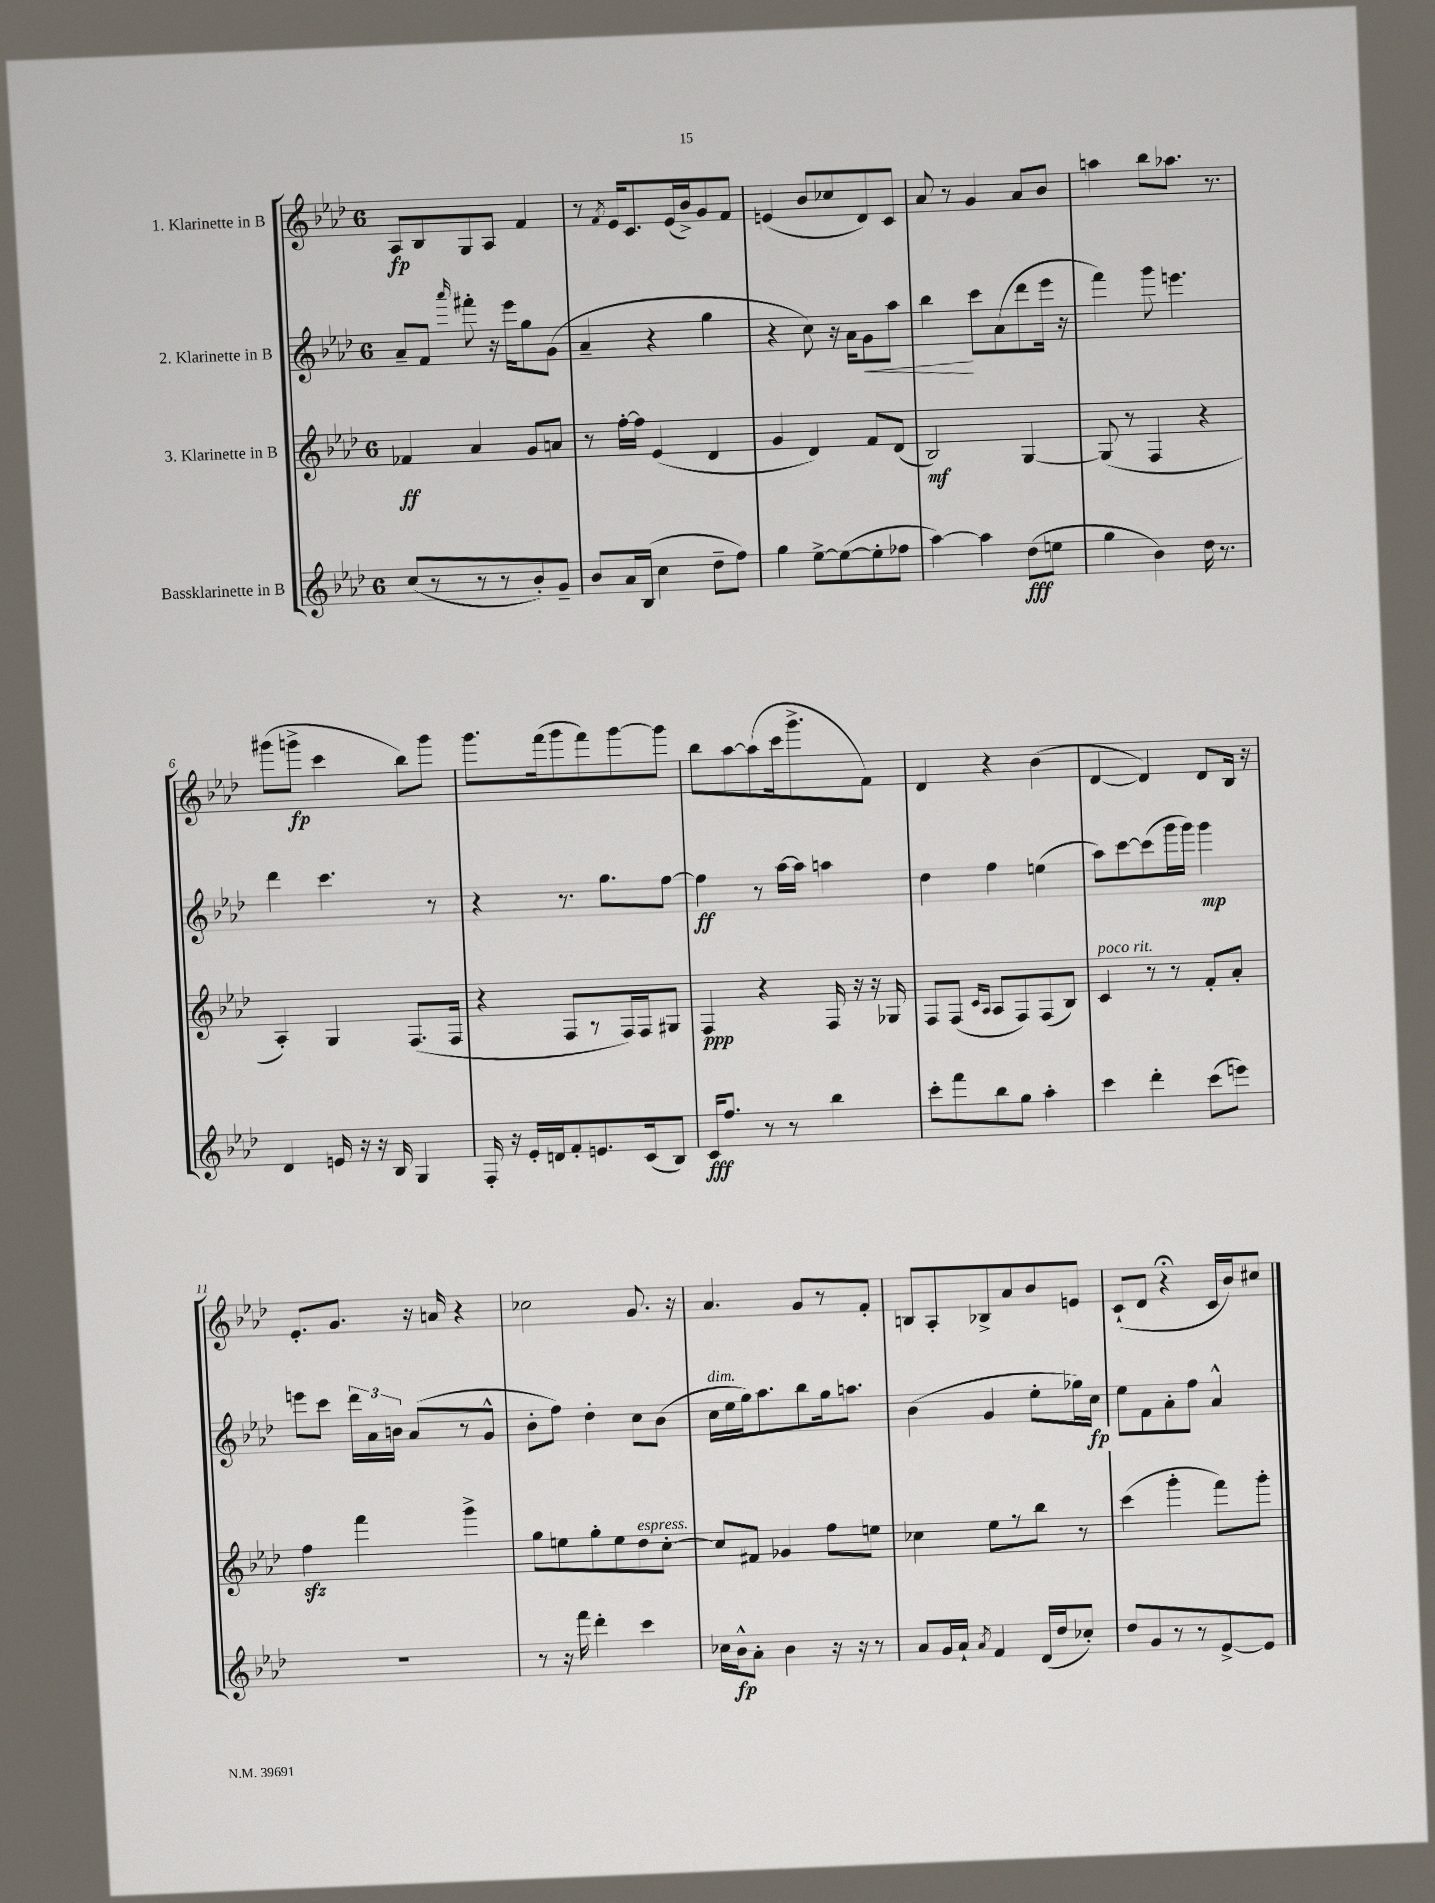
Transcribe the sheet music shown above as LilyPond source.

<<
\new StaffGroup <<
\new Staff = "s0" \with { instrumentName = "1. Klarinette in B" } {
    \clef treble \key aes \major \once \override Staff.TimeSignature.style = #'single-digit \time 6/8
    \autoBeamOff aes8[\fp bes8 g8 aes8] f'4 |
    r8 \acciaccatura { f'8 } ees'16[ c'8. ees'16( bes'16->) g'8 f'8] |
    e'4( bes'8[ ces''8 des'8) c'8] |
    aes'8 r8 g'4 aes'8[ bes'8] |
    a''4 bes''8[ aes''8.] r8. |
    gis'''8[( g'''8]->\fp c'''4 bes''8[) g'''8] |
    g'''8.[ f'''16( g'''8 f'''8) g'''8~ g'''8] |
    bes''8[ aes''8~ aes''8( c'''16 g'''8.-> f'8]) |
    des'4 r4 bes'4( |
    des'4~ des'4) des'8[ bes16] r16 |
    ees'8.[-. g'8.] r16 a'16 r4 |
    ces''2 g'8. r16 |
    aes'4. g'8[ r8 f'8]-. |
    b8[ aes8-. bes8-> aes'8 bes'8 e'8] |
    c'8[-!( des'8] r4\fermata c'16[ bes'16) cis''8] \bar "|." |
}
\new Staff = "s1" \with { instrumentName = "2. Klarinette in B" } {
    \clef treble \key aes \major \once \override Staff.TimeSignature.style = #'single-digit \time 6/8
    \autoBeamOff aes'8[-- f'8] \grace { aes'''16 } fis'''8-. r16 ees'''16[ g''8 g'8]( |
    aes'4-- r4 g''4 |
    r4 c''8) r16 aes'16[ g'8\< aes''8] |
    bes''4\! c'''8[ aes'8( des'''8 ees'''16] r16 |
    f'''4) g'''8 e'''4. |
    des'''4 c'''4. r8 |
    r4 r8. g''8.[ f''8]~ |
    f''4\ff r8 aes''16[~ aes''16] a''4 |
    des''4 f''4 e''4( |
    aes''8[) c'''8~ c'''8( g'''16 g'''16]) g'''4\mp |
    e'''8[ c'''8] \tuplet 3/2 { des'''16[ aes'16 b'16] } aes'8[( r8 g'8]-^ |
    bes'8[-. f''8]) des''4-. c''8[ bes'8]( |
    c''16[^\markup { \italic "dim." } ees''16 g''16) aes''8. bes''8 g''16 a''8.] |
    bes'4( g'4 ees''8[-. ges''16) c''16]\fp |
    ees''8[ f'8 aes'8-. f''8] aes'4-^ \bar "|." |
}
\new Staff = "s2" \with { instrumentName = "3. Klarinette in B" } {
    \clef treble \key aes \major \once \override Staff.TimeSignature.style = #'single-digit \time 6/8
    \autoBeamOff fes'4\ff aes'4 g'8[ a'8] |
    r8 f''16[~-. f''16] ees'4( des'4 |
    g'4 des'4) f'8[ des'8]( |
    bes2\mf) g4~ |
    g8( r8 f4 r4 |
    aes4-.) g4 f8.[( f16] |
    r4 f8[ r8 f16) f16 gis8] |
    f4\ppp r4 f16 r16 r16 ges16 |
    f8[ f8]( \grace { c'16[ aes16] } aes8[ f8) f8( bes8]) |
    c'4^\markup { \italic "poco rit." } r8 r8 f'8[-. aes'8]-. |
    f''4\sfz f'''4 g'''4-> |
    g''8[ e''8 g''8-. e''8 des''8^\markup { \italic "espress." } c''8]~-. |
    c''8[ fis'8] ges'4 f''8[ e''8] |
    ces''4 ees''8[ r8 bes''8] r8 |
    c'''4( g'''4-. f'''8[) g'''8]-. \bar "|." |
}
\new Staff = "s3" \with { instrumentName = "Bassklarinette in B" } {
    \clef treble \key aes \major \once \override Staff.TimeSignature.style = #'single-digit \time 6/8
    \autoBeamOff c''8[( r8 r8 r8 bes'8-.) g'8]-- |
    bes'8[ aes'16 bes16]( c''4 des''8[-- f''8]) |
    g''4 ees''8[~-> ees''8~( ees''8-. fes''8] |
    aes''4~) aes''4 des''8[\fff( e''8] |
    g''4 bes'4) des''16 r8. |
    des'4 e'16 r16 r16 bes16 g4 |
    f16-. r16 ees'16[-. d'16 f'8-. e'8. c'16( bes8]) |
    c'16[\fff f''8.] r8 r8 bes''4 |
    c'''8[-. f'''8 bes''8 g''8] aes''4-. |
    c'''4 des'''4-. c'''8[( e'''8]) |
    R2. |
    r8 r16 f'''16 des'''4-. c'''4 |
    ces''16[ bes'16-^\fp aes'8]-. bes'4 r16 r16 r8 |
    aes'8[ g'16 aes'16]-! \acciaccatura { aes'8 } f'4 des'16[( des''16 ces''8]-.) |
    des''8[ g'8 r8 r8 ees'8~-> ees'8] \bar "|." |
}
>>
>>
